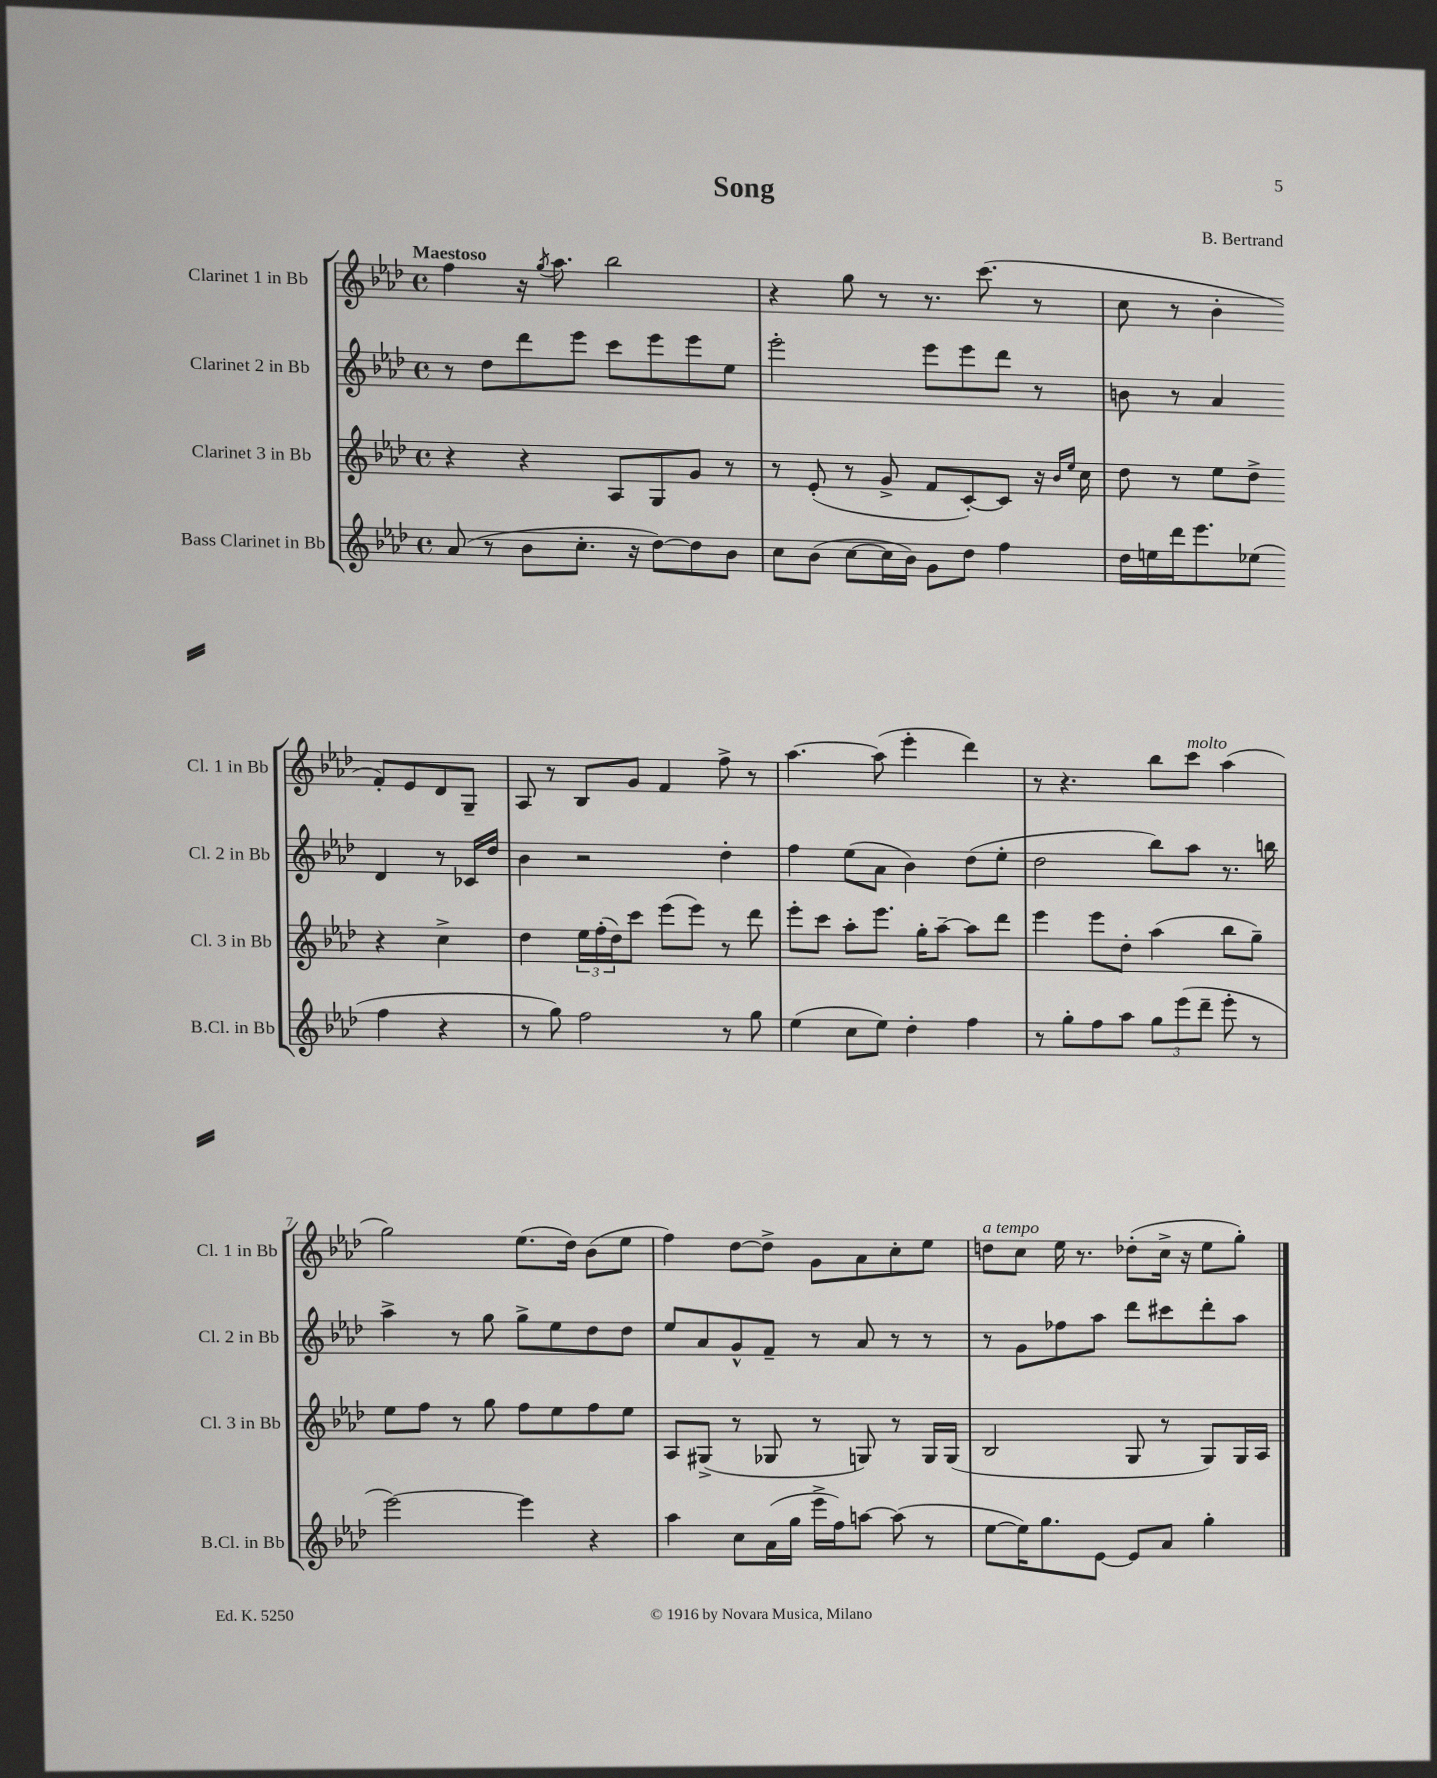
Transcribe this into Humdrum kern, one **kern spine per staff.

**kern	**kern	**kern	**kern
*part4	*part3	*part2	*part1
*staff4	*staff3	*staff2	*staff1
*I"Bass Clarinet in Bb	*I"Clarinet 3 in Bb	*I"Clarinet 2 in Bb	*I"Clarinet 1 in Bb
*I'B.Cl. in Bb	*I'Cl. 3 in Bb	*I'Cl. 2 in Bb	*I'Cl. 1 in Bb
*clefG2	*clefG2	*clefG2	*clefG2
*k[b-e-a-d-]	*k[b-e-a-d-]	*k[b-e-a-d-]	*k[b-e-a-d-]
*M4/4	*M4/4	*M4/4	*M4/4
*met(c)	*met(c)	*met(c)	*met(c)
=1	=1	=1	=1
!	!	!	!LO:TX:a:B:t=Maestoso
(8a-/	4r	8r	4ff\
8r	.	8dd-\L	.
8b-\L	4r	8ddd-\	16r
.	.	.	8qgg/
.	.	.	8.aa-\
8.cc'\J	.	8eee-\J	.
.	8A-/L	8ccc\L	2bb-\
16r	.	.	.
[8dd-\L)	8G/	8eee-\	.
8dd-\]	8g/J	8eee-\	.
8b-\J	8r	8ee-\J	.
=2	=2	=2	=2
8cc\L	8r	2eee-'\	4r
(8b-\J	(8e-'/	.	.
[8cc\L	8r	.	8gg\
16cc\L]	8g^/	.	8r
16b-\JJ)	.	.	.
8g\L	8f/L	8eee-\L	8.r
8dd-\J	[8c'/)	8eee-\	.
.	.	.	(8.ccc\
4ff\	8c/J]	8ddd-\J	.
.	16r	8r	8r
.	16qqb-/LL	.	.
.	16qqee-/JJ	.	.
.	16cc\	.	.
=3	=3	=3	=3
16dd-\LL	8dd-\	8bn\	8cc\
16een\	.	.	.
16ddd-\J	8r	8r	8r
8.eee-\	.	.	.
.	8ee-\L	4a-/	4b-'\
(8ee-X\J	8dd-^\J	.	.
4ff\	4r	4d-/	8f'/L)
.	.	.	8e-/
4r	4cc^\	8r	8d-/
.	.	16c-X/LL	8G~/J
.	.	16dd-/JJ	.
!!LO:LB:g=z
=4	=4	=4	=4
8r	4dd-\	4b-\	8A-/
8gg\)	.	.	8r
2ff\	24ee-\LL	2r	8B-/L
.	(24ff'\	.	.
.	24dd-\J)	.	.
.	8ccc\J	.	8g/J
.	(8eee-\L	.	4f/
.	8eee-\J)	.	.
8r	8r	4dd-'\	8ff^\
8gg\	8ddd-\	.	8r
=5	=5	=5	=5
(4ee-\	8eee-'\L	4ff\	[4.aa-\
.	8ccc\J	.	.
8cc\L	8aa-'\L	(8ee-\L	.
8ee-\J)	8.eee-\J	8a-\J	(8aa-\]
4dd-'\	.	4b-\)	4eee-'\
.	16gg'\KL	.	.
.	[8aa-~\J	.	.
4ff\	8aa-\L]	(8dd-\L	4ddd-\)
.	8ddd-\J	8ee-'\J	.
=6	=6	=6	=6
8r	4eee-\	2dd-\	8r
8gg'\L	.	.	4.r
8ff\	8eee-\L	.	.
8aa-\J	8dd-'\J	.	.
12gg\L	(4aa-\	8bb-\L)	8bb-\L
(12eee-\	.	.	.
!	!	!	!LO:TX:a:i:t=molto
.	.	8aa-\J	8ccc\J
12ddd-~\J	.	.	.
8eee-'\	8bb-\L	8.r	(4aa-\
8r	8gg~\J)	.	.
.	.	16bbn\	.
!!LO:LB:g=z
=7	=7	=7	=7
[2eee-\)	8ee-\L	4aa-^\	2gg\)
.	8ff\J	.	.
.	8r	8r	.
.	8gg\	8gg\	.
4eee-\]	8ff\L	8gg^\L	(8.ee-\L
.	8ee-\	8ee-\	.
.	.	.	16dd-\Jk)
4r	8ff\	8dd-\	(8b-\L
.	8ee-\J	8dd-\J	8ee-\J
=8	=8	=8	=8
4aa-\	8A-/L	8ee-/L	4ff\)
.	(8G#X^/J	8a-/	.
8cc\L	8r	8g^^/	[8dd-\L
(16a-\L	8G-X/	8f~/J	8dd-^\J]
16gg\JJ	.	.	.
16eee-^\LL	8r	8r	8g\L
16ff\J)	.	.	.
[8aan\J	8Gn/)	8a-/	8a-\
(8aa\]	8r	8r	8cc'\
8r	16G/LL	8r	8ee-\J
.	(16G/JJ	.	.
=9	=9	=9	=9
!	!	!	!LO:TX:a:i:t=a tempo
[8ee-\L	2B-/	8r	8ddn\L
16ee-\K])	.	8g\L	8cc\J
8.gg\	.	.	.
.	.	8ff-X\	16ee-\
.	.	.	8.r
[8e-\J	.	8aa-\J	.
8e-/L]	8G/	8ddd-\L	(8dd-X'\L
8a-/J	8r	8ccc#X\	16cc^\Jk
.	.	.	16r
4gg'\	8G/L)	8ddd-'\	8ee-\L
.	16G/L	8aa-\J	8gg'\J)
.	16A-/JJ	.	.
==	==	==	==
*-	*-	*-	*-
